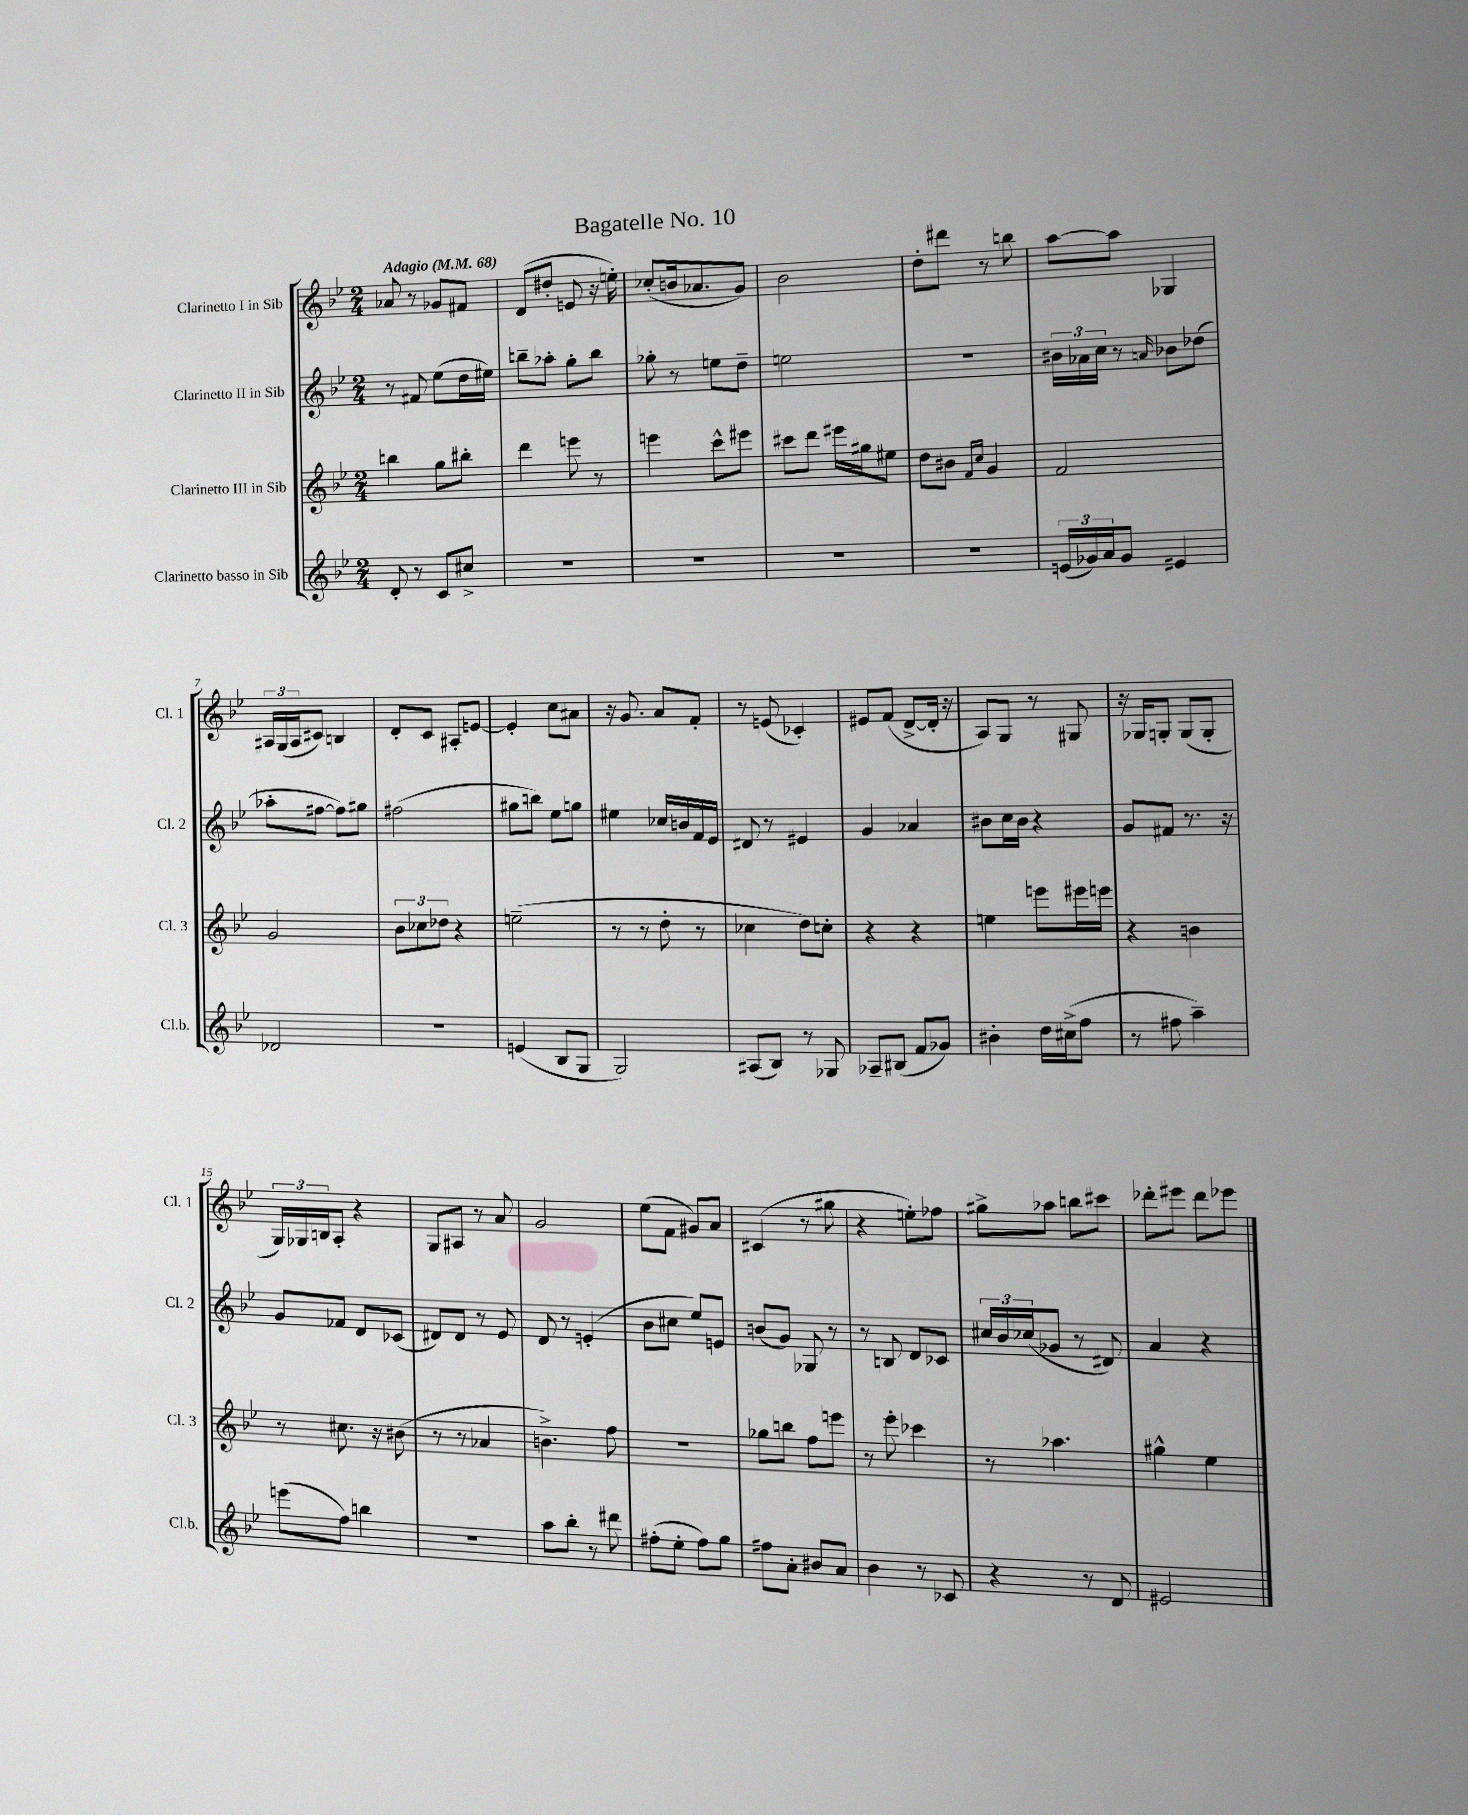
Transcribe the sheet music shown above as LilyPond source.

\header { title = "Bagatelle No. 10" }
<<
\new StaffGroup <<
\new Staff = "s0" \with { instrumentName = "Clarinetto I in Sib" shortInstrumentName = "Cl. 1" } {
    \clef treble \key bes \major \numericTimeSignature \time 2/4 \tempo "Adagio" 4 = 68
    aes'8 r8 ges'8 fis'8 |
    d'8( dis''8-. e'8 r16 e''16-.) |
    ces''8-.( b'16 aes'8. g'8) |
    bes'2 |
    d''8-. dis'''8 r8 b''8 |
    a''8~ a''8 ges4 |
    \tuplet 3/2 { ais16 g16( ais16 } cis'8) b4 |
    d'8-. c'8 ais8-. e'8~ |
    e'4-. c''8 ais'8 |
    r16 g'8. a'8 f'8-. |
    r8 e'8( ces'4-.) |
    eis'8 f'8( d'8~-> d'16-. r16 |
    a8) g8 r8 gis8 |
    r16 ges16 g8-. g8( g8-. |
    \tuplet 3/2 { g16) ges16 b16 } a8-. r4 |
    g8 ais8 r8 a'8 |
    g'2 |
    ees''8( f'8 gis'8) a'8 |
    cis'4( r8 gis''8 |
    r4 e''8-.) fes''8 |
    gis''8-> aes''8 b''8 cis'''8 |
    des'''8-. eis'''8 des'''8 ees'''8 \bar "|." |
}
\new Staff = "s1" \with { instrumentName = "Clarinetto II in Sib" shortInstrumentName = "Cl. 2" } {
    \clef treble \key bes \major \numericTimeSignature \time 2/4
    r8 fis'8 ees''8( d''16 eis''16) |
    b''8-- aes''8-. g''8-. b''8 |
    ges''8-. r8 e''8 d''8-- |
    e''2 |
    R2 |
    \tuplet 3/2 { bis'16 aes'16 c''16 } r8 \grace { a'16 } bes'8 des''8( |
    aes''8-. fis''8~ fis''8) gis''8 |
    fis''2( |
    gis''8 b''8) ees''8 g''8 |
    eis''4 ces''16 b'16 f'16 ees'16 |
    dis'8 r8 eis'4 |
    g'4 aes'4 |
    bis'8 c''16 bis'16 r4 |
    g'8 fis'8 r8. r16 |
    g'8 fes'8 d'8 ces'8( |
    dis'8) dis'8 r8 ees'8 |
    d'8 r8 e'4-.( |
    bes'8 cis''8 ees''8) e'8 |
    b'8( g'8) ges8 r8 |
    r8 b8 d'8 ces'8 |
    \tuplet 3/2 { cis''16 bes'16 ces''16( } ges'8 r8 dis'8) |
    a'4 r4 \bar "|." |
}
\new Staff = "s2" \with { instrumentName = "Clarinetto III in Sib" shortInstrumentName = "Cl. 3" } {
    \clef treble \key bes \major \numericTimeSignature \time 2/4
    b''4 g''8 bis''8-. |
    d'''4 e'''8 r8 |
    e'''4 c'''8-^ eis'''8 |
    cis'''8 d'''8 eis'''16 gis''16 eis''8 |
    d''8 bis'8 \grace { f'16 c''16 } g'4 |
    f'2 |
    g'2 |
    \tuplet 3/2 { bes'8 ces''8 des''8 } r4 |
    e''2--( |
    r8 r8 d''8-. r8 |
    ces''4 d''8) c''8-. |
    r4 r4 |
    e''4 e'''8 eis'''16 e'''16 |
    r4 b'4 |
    r8 cis''8. r16 bis'8( |
    r8 r8 aes'4 |
    b'4.->) f''8 |
    r2 |
    ges''8 b''8 f''8 e'''8 |
    r8 ees'''8-. ces'''4 |
    r8 aes''4. |
    gis''4-^ ees''4 \bar "|." |
}
\new Staff = "s3" \with { instrumentName = "Clarinetto basso in Sib" shortInstrumentName = "Cl.b." } {
    \clef treble \key bes \major \numericTimeSignature \time 2/4
    d'8-. r8 c'8 cis''8-> |
    R2 |
    R2 |
    R2 |
    R2 |
    \tuplet 3/2 { e'16( ges'16) a'16 } ges'8 eis'4 |
    des'2 |
    R2 |
    e'4( bes8 g8 |
    g2) |
    ais8( bes8) r8 ges8 |
    aes8-- bis8( f'8 ges'8) |
    bis'4-. d''16 cis''16->( f''8 |
    r8 fis''8 a''4--) |
    e'''8( f''8) b''4 |
    r2 |
    a''8 bes''8-. r8 dis'''8 |
    fis''8-.( ees''8-. fis''8) g''8 |
    fis''8 a'8-. bis'8 a'8 |
    bes'4 r8 ces'8 |
    r4 r8 d'8 |
    eis'2 \bar "|." |
}
>>
>>
